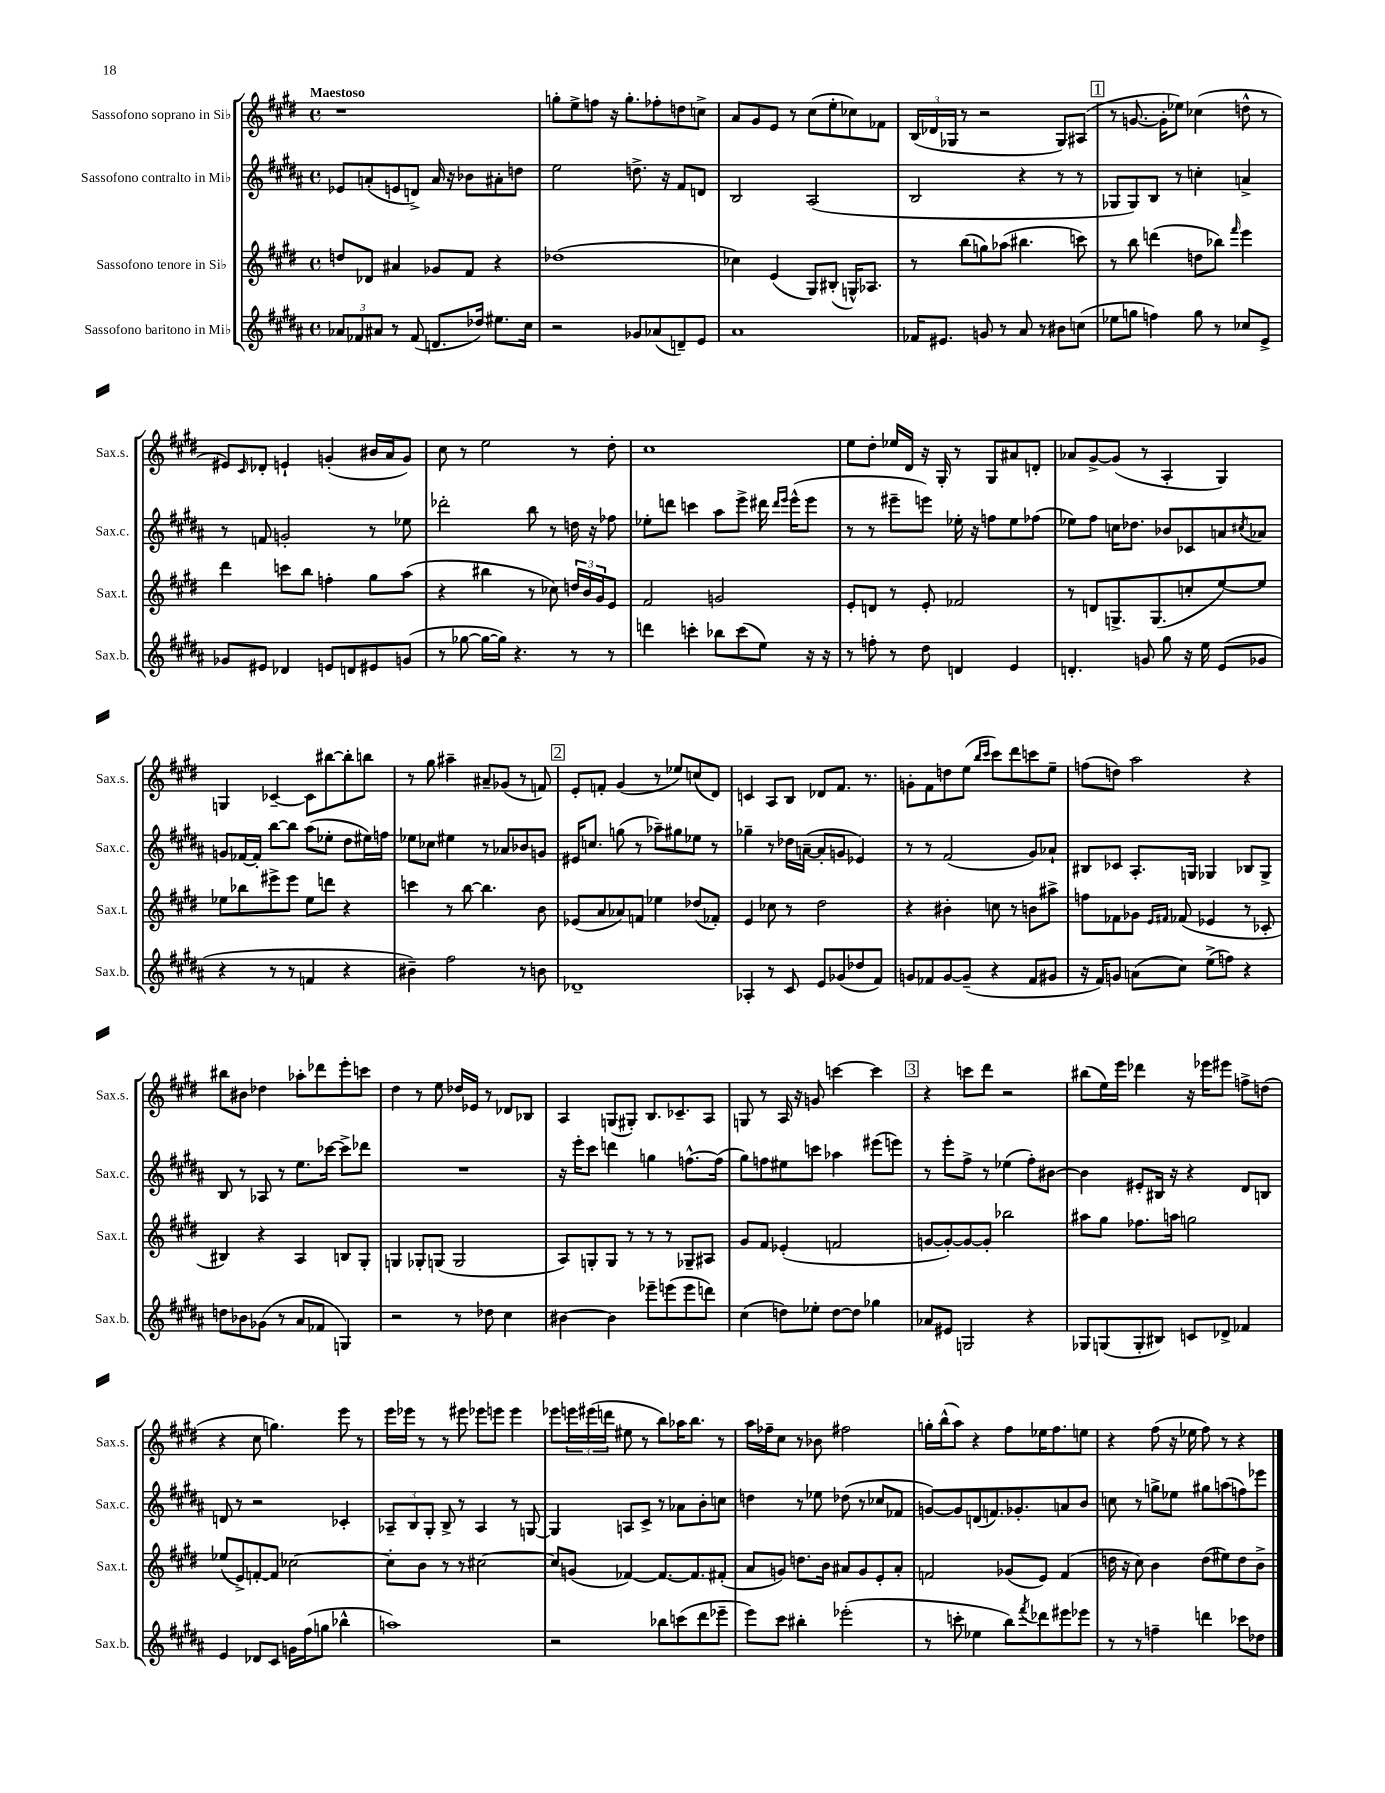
<<
\new StaffGroup <<
\new Staff = "s0" \with { instrumentName = "Sassofono soprano in Sib" shortInstrumentName = "Sax.s." } {
    \clef treble \key e \major \defaultTimeSignature \time 4/4 \tempo "Maestoso"
    r1 |
    g''8-. e''8-> f''8 r16 g''8.-. fes''8-. d''8 c''8-> |
    a'8 gis'8 e'8 r8 cis''8( e''8-. ces''8) fes'8 |
    \tuplet 3/2 { b16( des'16 ges16 } r8 r2 ges8) ais8( |
    \mark \markup { \box "1" } r8 g'8.~ g'16-. ees''8) ces''4( d''8-^ r8 |
    eis'8) \grace { cis'16 } des'8-. e'4-! g'4-.( bis'16 a'16 g'8) |
    cis''8 r8 e''2 r8 dis''8-. |
    cis''1 |
    e''8 dis''8-. ees''16 dis'16 r16 gis16-. r8 gis8 ais'8 d'8-. |
    aes'8 gis'8~-> gis'8( r8 a4-. gis4) |
    g4 ces'4~-- ces'8 bis''8~ bis''8-. b''8 |
    r8 gis''8 ais''4-- ais'8-- ges'8( r8 f'8) |
    \mark \markup { \box "2" } e'8-. f'8-. gis'4( r8 ees''8) c''8( dis'8) |
    c'4 a8 b8 des'8 fis'8. r8. |
    g'8-. fis'8 d''8 e''8( \grace { b''16 cis'''16 } cis'''8) dis'''8 c'''8 e''8-- |
    f''8( d''8) a''2 r4 |
    bis''8 bis'8 des''4 aes''8-. des'''8 e'''8-. c'''8 |
    dis''4 r8 e''8 des''16 ees'16 r8 des'8 bes8 |
    a4 g8( gis8-.) b8. ces'8.-- a8 |
    g8 r8 a16 r16 g'8 c'''4~ c'''4 |
    \mark \markup { \box "3" } r4 c'''8 dis'''8 r2 |
    bis''8( e''16) e'''16 des'''4 r16 ees'''16 eis'''8 f''8-> d''8( |
    r4 cis''8 g''4.) e'''8 r8 |
    e'''16 ees'''16 r8 r8 eis'''8 ees'''8 e'''8 e'''4 |
    ees'''8 \tuplet 3/2 { e'''16 eis'''16( d'''16 } eis''8 r8 b''8) aes''16 b''8. r8 |
    a''16 fes''16-- cis''8 r8 bes'8 fis''2 |
    g''16-. b''16-^( a''8) r4 fis''8 ees''16 fis''8. e''8 |
    r4 fis''8( r16 ees''16 fis''8) r8 r4 \bar "|." |
}
\new Staff = "s1" \with { instrumentName = "Sassofono contralto in Mib" shortInstrumentName = "Sax.c." } {
    \clef treble \key b \major \defaultTimeSignature \time 4/4
    ees'8 a'8-.( e'8 d'8->) a'16 r16 bes'8 ais'8-. d''8 |
    e''2 d''8.-> r16 fis'8 d'8 |
    b2 ais2( |
    b2 r4 r8 r8 |
    \mark \markup { \box "1" } ges8 ges8) b8 r8 c''4-. a'4-> |
    r8 f'8 g'2-. r8 ees''8 |
    des'''2-. b''8 r8 d''16 r16 fes''8 |
    ees''8-. d'''8 c'''4 ais''8 e'''8-> dis'''16 \grace { dis'''16 e'''16 } e'''16-^( e'''8 |
    r8 r8 eis'''8-- e'''8) ees''16-. r16 f''8 ees''8 fes''8( |
    ees''8) fis''8 c''16 des''8. bes'8 ces'8 a'8 \acciaccatura { cis''8 } aes'8 |
    g'8 fes'16~ fes'16-. b''8~ b''8 ais''8( ees''8-. dis''8 eis''16) f''16 |
    ees''8 ces''8 eis''4 r8 aes'8 bes'8 g'8 |
    \mark \markup { \box "2" } eis'16 c''8. g''8( r8 aes''8--) gis''8 ees''8 r8 |
    ges''4-- r8 des''16 a'16~--( a'8-. g'8 ees'4) |
    r8 r8 fis'2( gis'8) aes'8-! |
    bis8 ces'8 ais8.-. g16 ges4 bes8 ges8-> |
    b8 r8 aes8 r8 e''8. ces'''16~ ces'''8-> des'''8 |
    R1 |
    r16 e'''16-. cis'''8 d'''4 g''4 f''8.~-^ f''16( |
    gis''8) f''8 eis''8 c'''8 aes''4 eis'''8( e'''8) |
    \mark \markup { \box "3" } r8 e'''8-. fis''8-> r8 ees''4( fis''8-.) bis'8~ |
    bis'4 eis'8-. bis16 r16 r4 dis'8 b8 |
    d'8 r8 r2 ces'4-. |
    \tuplet 3/2 { aes8-- b8 gis8-. } b8-> r8 aes4 r8 g8~ |
    g4 a8 cis'8-> r8 aes'8 b'8-. c''8 |
    d''4 r8 ees''8 des''8( r8 ces''8 fes'8 |
    g'8~) g'8 d'8( f'8.) ges'8.-. a'8 b'8 |
    c''8 r8 g''8-> ees''8 gis''8 a''8( f''8) ees'''8 \bar "|." |
}
\new Staff = "s2" \with { instrumentName = "Sassofono tenore in Sib" shortInstrumentName = "Sax.t." } {
    \clef treble \key e \major \defaultTimeSignature \time 4/4
    d''8 des'8 ais'4 ges'8 fis'8 r4 |
    des''1( |
    ces''4) e'4( gis8) bis8-.( g16-^) aes8. |
    r8 b''8( g''8) aes''8( bis''4. c'''8) |
    \mark \markup { \box "1" } r8 b''8 d'''4( d''8 bes''8) \grace { fis'''16 } e'''4 |
    dis'''4 c'''8 b''8 f''4-. gis''8 a''8( |
    r4 bis''4 r8 ces''8) \tuplet 3/2 { d''16 b'16 gis'16 } e'8 |
    fis'2 g'2 |
    e'8-. d'8 r8 e'8-. fes'2 |
    r8 d'8 g8.-> g8.( c''8-. e''8~) e''8 |
    ees''8 bes''8 eis'''8-> eis'''8 ees''8 d'''8 r4 |
    c'''4 r8 b''8~ b''4. b'8 |
    \mark \markup { \box "2" } ees'8( a'8 aes'8) f'8 ees''4 des''8( fes'8-.) |
    e'4 ces''8 r8 dis''2 |
    r4 bis'4-. c''8 r8 b'8 ais''8-> |
    f''8 fes'8 ges'8 \grace { e'16 fis'16 } fes'8( ees'4 r8 ces'8-. |
    bis4) r4 a4 b8 gis8-. |
    g4 ges8-. g8( g2 |
    a8) g8-. g8 r8 r8 r8 ges8-- ais8 |
    gis'8 fis'8 ees'4-.( f'2 |
    \mark \markup { \box "3" } g'8~ g'8~-.) g'8~ g'8-. bes''2 |
    ais''8 gis''8 fes''8. a''16 g''2 |
    ees''8( e'8->) f'8~-. f'8 ces''2~ |
    ces''8-. b'8 r8 r8 cis''2~ |
    cis''8 g'8( fes'4~) fes'8.~ fes'8. fis'8-.( |
    a'8 g'8) d''8. b'16 ais'8 g'8 e'8-. ais'8-. |
    f'2 ges'8( e'8) f'4( |
    d''16 r16 cis''8) b'4 d''8( eis''8) d''8 b'8-> \bar "|." |
}
\new Staff = "s3" \with { instrumentName = "Sassofono baritono in Mib" shortInstrumentName = "Sax.b." } {
    \clef treble \key b \major \defaultTimeSignature \time 4/4
    \tuplet 3/2 { aes'8 fes'8 ais'8 } r8 fes'8( d'8. des''16) eis''8. cis''16 |
    r2 ges'8 aes'8( d'8--) e'8 |
    ais'1 |
    fes'16 eis'8. g'8 r8 ais'8 r8 bis'8 c''8( |
    \mark \markup { \box "1" } ees''8 g''8 f''4) g''8 r8 ces''8 e'8-> |
    ges'8 eis'8 des'4 e'8 d'8 eis'8 g'8( |
    r8 ges''8~ ges''16~ ges''16) r4. r8 r8 |
    d'''4 c'''4-. bes''8 c'''8( e''8) r16 r16 |
    r8 f''8-. r8 dis''8 d'4 e'4 |
    d'4.-. g'8 gis''8 r16 e''16 e'8( ges'8 |
    r4 r8 r8 f'4 r4 |
    bis'4--) fis''2 r8 b'8 |
    \mark \markup { \box "2" } des'1-- |
    aes4-. r8 cis'8 e'8 ges'8( des''8 fis'8) |
    g'8 fes'8 g'8~ g'8--( r4 fes'8 gis'8 |
    r16 fis'16) g'8 a'8( cis''8) e''8->( f''8) r4 |
    d''8 bes'8 ges'8( r8 ais'8 fes'8 g4) |
    r2 r8 des''8 cis''4 |
    bis'4~ bis'4 ees'''8-- e'''8( e'''8 d'''8) |
    cis''4( d''8) ees''8-. d''8~ d''8 ges''4 |
    \mark \markup { \box "3" } aes'8 eis'8 g2 r4 |
    ges8 g8( g8-. bis8) c'8 des'8-> fes'4 |
    e'4 des'8 cis'8 g'16 fis''16( g''8 bes''4-^ |
    a''1) |
    r2 bes''8 c'''8( dis'''8 ees'''8-- |
    e'''8) cis'''8 bis''4-. ees'''2-.( |
    r8 c'''8-. ees''4 b''8) \acciaccatura { fis'''8 } des'''8 eis'''8 ees'''8 |
    r8 r8 f''4-- d'''4 ces'''8 des''8 \bar "|." |
}
>>
>>
\layout { \context { \Score \remove "Bar_number_engraver" } }
